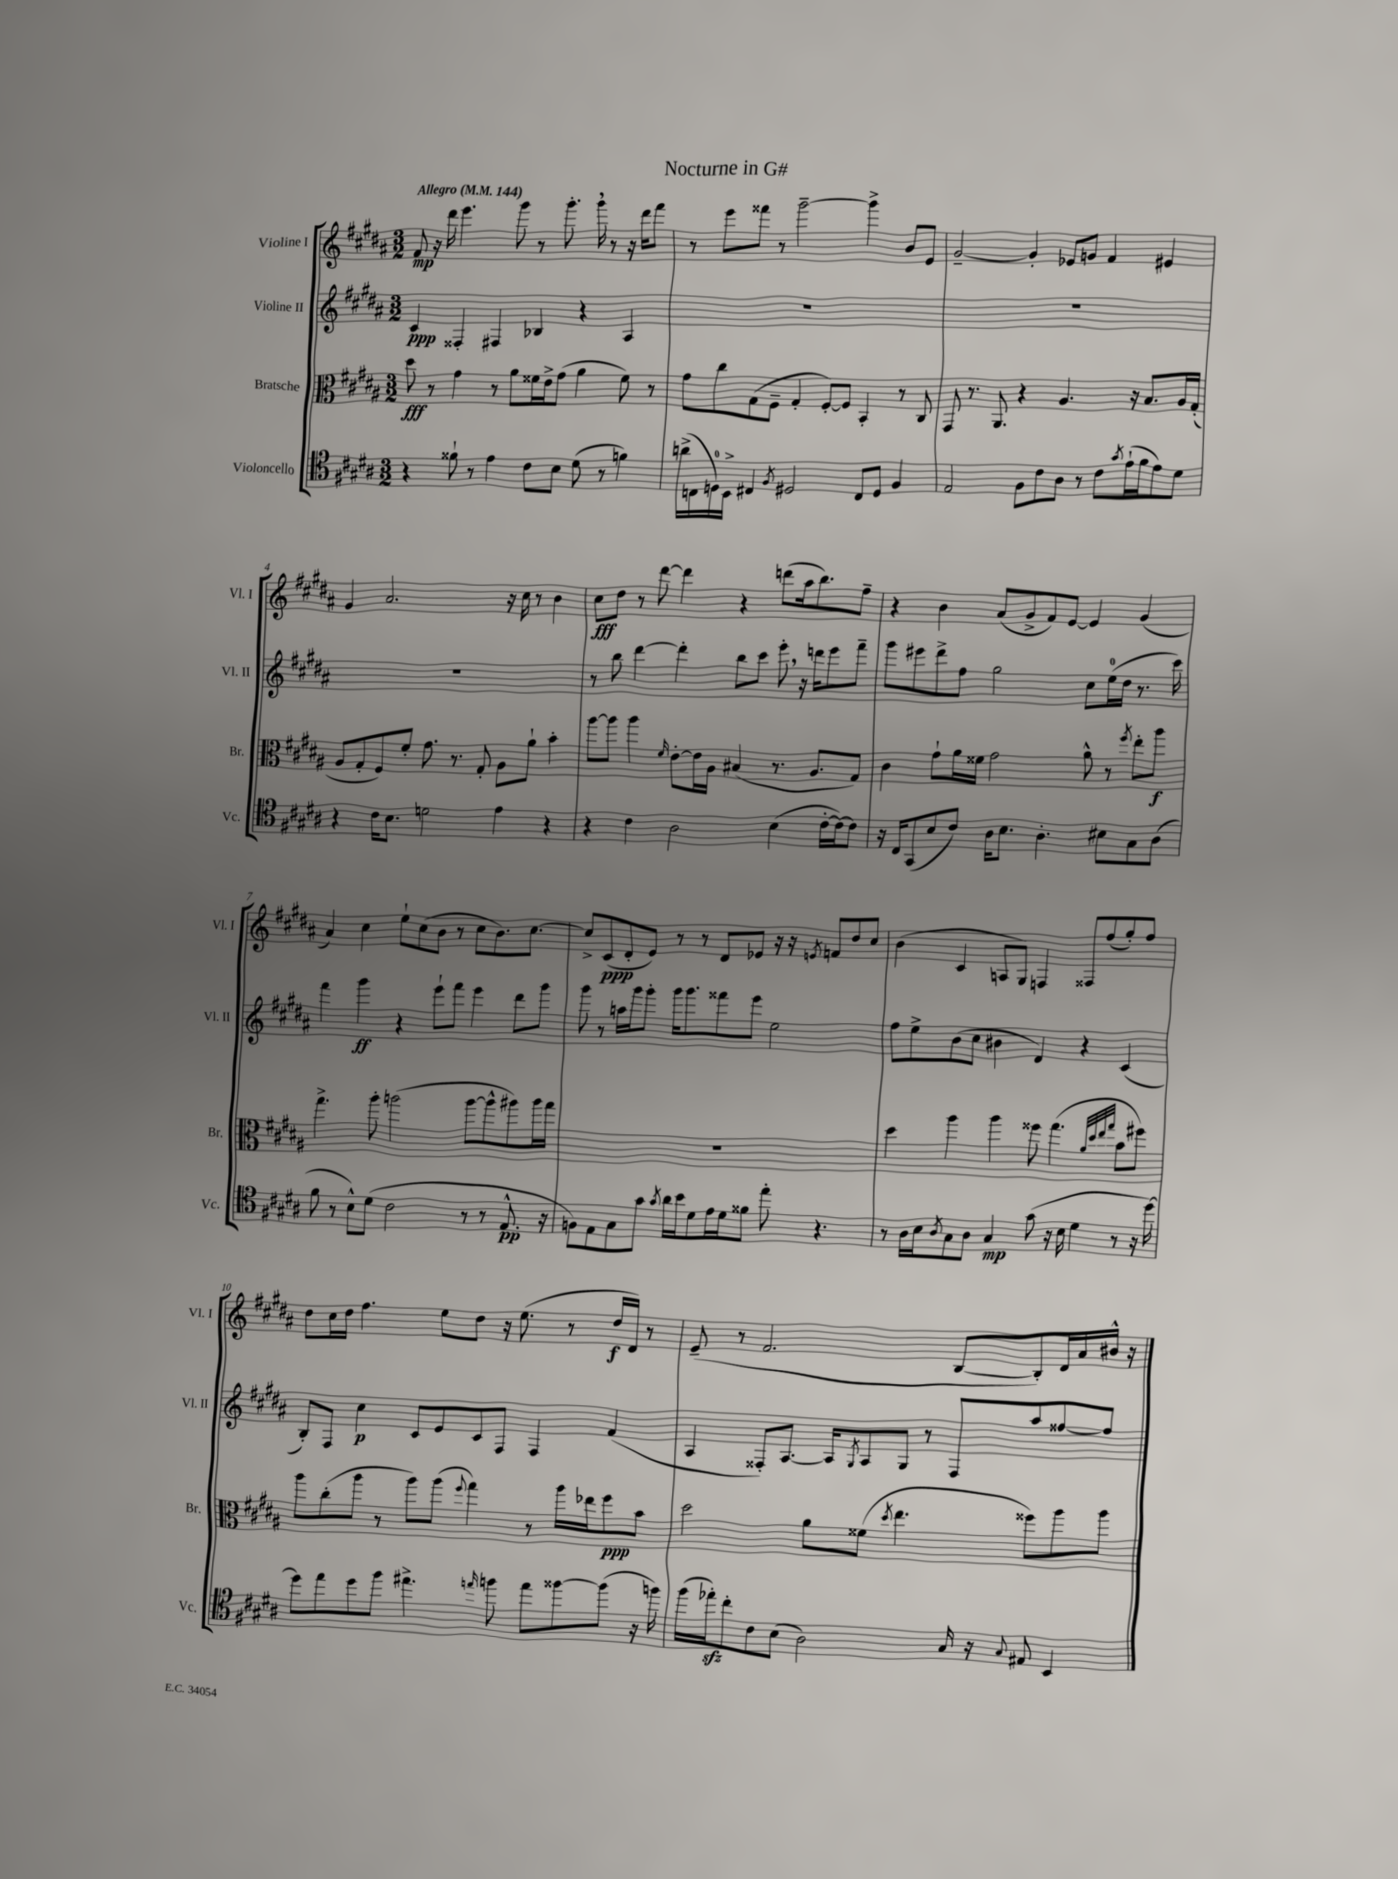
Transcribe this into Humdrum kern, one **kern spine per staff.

**kern	**kern	**kern	**kern
*staff4	*staff3	*staff2	*staff1
*clefC4	*clefC3	*clefG2	*clefG2
*k[f#c#g#d#a#]	*k[f#c#g#d#a#]	*k[f#c#g#d#a#]	*k[f#c#g#d#a#]
*M3/2	*M3/2	*M3/2	*M3/2
*MM144	*MM144	*MM144	*MM144
4r	8dd#\	4c#/	8f#/
.	8r	.	16r
.	.	.	16ddd#\
8f##`\	4g#\	4F##'/	4.eee\
8r	.	.	.
4e\	8r	4F#/	.
.	8a#\L	.	8ggg#\
8c#\L	16f##\L	4B-/	8r
.	16e^\J	.	.
8B\J	(8g#\J	.	8.ggg#'\
(8d#\	4a#\	4r	.
.	.	.	16ggg#\
8r	.	.	8r
4f\)	8f##\)	4A#/	16r
.	.	.	16ddd#\LK
.	8r	.	8fff#\J
=	=	=	=
(16a^\LL	8g#\L	1.r	8r
16C\	.	.	.
16D\)	8cc#\	.	8eee\L
16BB^\JJ	.	.	.
4C#/	(8G#\	.	8fff##\J
.	8F#~\J	.	8r
8qF#/	.	.	.
2D#/	4G#'/	.	[2ggg#~\
.	[8F#'/L)	.	.
.	8F#/]J	.	.
8C#/L	4BB'/	.	4ggg#^\]
8D#/J	.	.	.
4F#/	8r	.	8b/L
.	8C#/	.	8e/J
=	=	=	=
2E/	8GG#/	1.r	[2g#~/
.	8.r	.	.
.	8.AA#/	.	.
8F#\L	4r	.	4g#'/]
8c#\	.	.	.
8A#\J	4.A#/	.	8e-/L
8r	.	.	8g/J
8c#\L	.	.	4f#/
8qg#/	.	.	.
(16e`\L	16r	.	.
16f#\J	8.B/L	.	.
8e\)	.	.	4e#/
8d#\J	16A#/L	.	.
.	(16G#'/JJ	.	.
=	=	=	=
4r	8A#/L	1.r	4g#/
.	8G#'/	.	.
16c#\LK	8F#/)	.	2.a#/
8.B\J	.	.	.
.	8f#'/J	.	.
2d\	8.g#\	.	.
.	8.r	.	.
.	8G#'/	.	.
4e\	8A#\L	.	16r
.	.	.	16cc#\
.	8a#`\J	.	8r
4r	4b'\	.	4b\
=	=	=	=
4r	[8aa#\L	8r	8cc#\L
.	8aa#\]J	8bb\	8dd#\J
4c#\	4aa#\	[4ddd#\	8r
.	.	.	[8ddd#\
.	16qqf#/	.	.
2A#\	[8e'\L	4ddd#'\]	4ddd#\]
.	16e\]L	.	.
.	16A#\JJ	.	.
.	(4B#/	8bb\L	4r
.	.	8ccc#\J	.
(4B\	8.r	8eee'\	(8ddd\L
.	.	16r	16aa#\k
.	8.A#/L	16ddd\LK	8.bb\)
[16c#'\LL	.	8eee\	.
16c#\_J)	.	.	.
8c#\]J	8G#/J)	8fff#~\J	8ff#~\J
=	=	=	=
16r	4c#\	8ggg#\L	4r
16C#/LK	.	.	.
(8GG#/	.	8eee#\	.
8B/	8g#`\L	8ddd#^\	4b\
8c#/J)	16a#\L	8ff#\J	.
.	16f##\JJ	.	.
16A#\LK	2g#\	2gg#\	(8a#/L
8.B\J	.	.	.
.	.	.	8g#^/
4.A#'\	.	.	8f#/)
.	.	.	[8e/J
.	8a#^^\	8cc#\L	4e/]
8B#\L	8r	(16ee\L	.
.	.	16dd#\JJ	.
.	8qff#/	.	.
8G#\	8ee'\L	8.r	(4g#/
(8A#\J	8aa#\J	.	.
.	.	16ccc#\)	.
=	=	=	=
8f#\	4.gg#^\	4fff#\	4a#/)
8r	.	.	.
8B^^\L)	.	4ggg#\	4cc#\
(8d#\J	8aa#'\	.	.
2c#\	(2aa\	4r	8ee`\L
.	.	.	(8cc#\
.	.	8eee`\L	8b\J
.	.	8fff#\J	8r
8r	[8aa\L	4eee\	8cc#\L
8r	8aa^^\]	.	8.b\)
8.E^^/	8aa#\)	8ddd#\L	.
.	.	.	[8.cc#\J
.	16aa#\L	8ggg#\J	.
16r	16gg#\JJ	.	.
=	=	=	=
8F\L)	1.r	8ggg#\	8cc#^/]L
8E\	.	8r	(8c#/
8G#\	.	16aa\LL	8d#'/
.	.	16ggg#\J	.
8g#\J	.	8ggg#'\J	8e/J)
8qg#/	.	.	.
16a#\LL	.	16ggg#\LK	8r
16b\J	.	8.ggg#\	.
8d#\	.	.	8r
16e\L	.	8fff##\	8d#/L
16d#\J	.	.	.
8f##\J	.	8eee\J	8e-/J
8ee'\	.	2ee\	16r
.	.	.	16r
.	.	.	8qe/
4.r	.	.	8f/L
.	.	.	8dd#/
.	.	.	8cc#/J
=	=	=	=
8r	4dd#\	8ff#\L	(4b\
16A#\LL	.	8ee^\	.
16B\J	.	.	.
8qA#/	.	.	.
8G#\	4aa#\	(8b\	4c#/
8A#\J	.	8cc#\J	.
4G#/	4aa#\	4b#\	8A/L
.	.	.	8G#/J)
(8g#\	8ff##\	4d#/)	4F/
16r	(4.gg#\	.	.
16B\	.	.	.
4d#\	.	4r	8F##/L
.	.	.	(8ff#/
.	32qqa#/LLL	.	.
.	32qqdd#/	.	.
.	32qqee/	.	.
.	32qqgg#/JJJ	.	.
8r	8b\L	(4c#/	8gg#'/)
16r	8ff#\J)	.	8ff#/J
[16dd#\)	.	.	.
=	=	=	=
8dd#\]L	8aa#\L	8B'/L)	8dd#\L
8ee\	(8cc#'\	8F#/J	16cc#\L
.	.	.	16dd#\JJ
8dd#\	8aa#\J	4cc#\	4.ff#\
8ff#\J	8r	.	.
4.ee#^\	8aa#\L)	8c#/L	.
.	(8aa#\J	8e/	8ee\L
.	8qqff#/	.	.
.	4gg#\)	8c#/	8dd#\J
16qqee/	.	.	.
8ff\	.	8F#/J	16r
.	.	.	(8.ee\
8ee\L	8r	4F#/	.
[8ff##\	16aa#\LL	.	8r
.	16ee-\J	.	.
(8ff##\]J	8ff#\	(4f#/	16dd#/LL
.	.	.	16d#/JJ)
16r	8b\J	.	8r
16ff\)	.	.	.
=	=	=	=
(16ff#\LL	2dd#\	4A#/	(8e~/
16ee-'\J)	.	.	.
8cc#'\	.	.	8r
8c#\	.	8F##'/L)	2.f#/
(8B\J	.	[8.A#/J	.
2A#\)	8a#\L	.	.
.	.	16A#/]LK	.
.	.	8qG#/	.
.	(8f##\J	8A#/	.
.	8qdd#/	.	.
.	4.ee\	8G#/J	.
.	.	8r	.
16G#/	.	8F##/L	[8B/L
16r	.	.	.
8qqG#/	.	.	.
8E#/	8ff##\L)	8aa#/	8B'/])
4BB/	8aa#\	[8ff##/	16d#/L
.	.	.	16a#/
.	8aa#\J	8ff##/]J	16b#^^/JJ
.	.	.	16r
==	==	==	==
*-	*-	*-	*-
